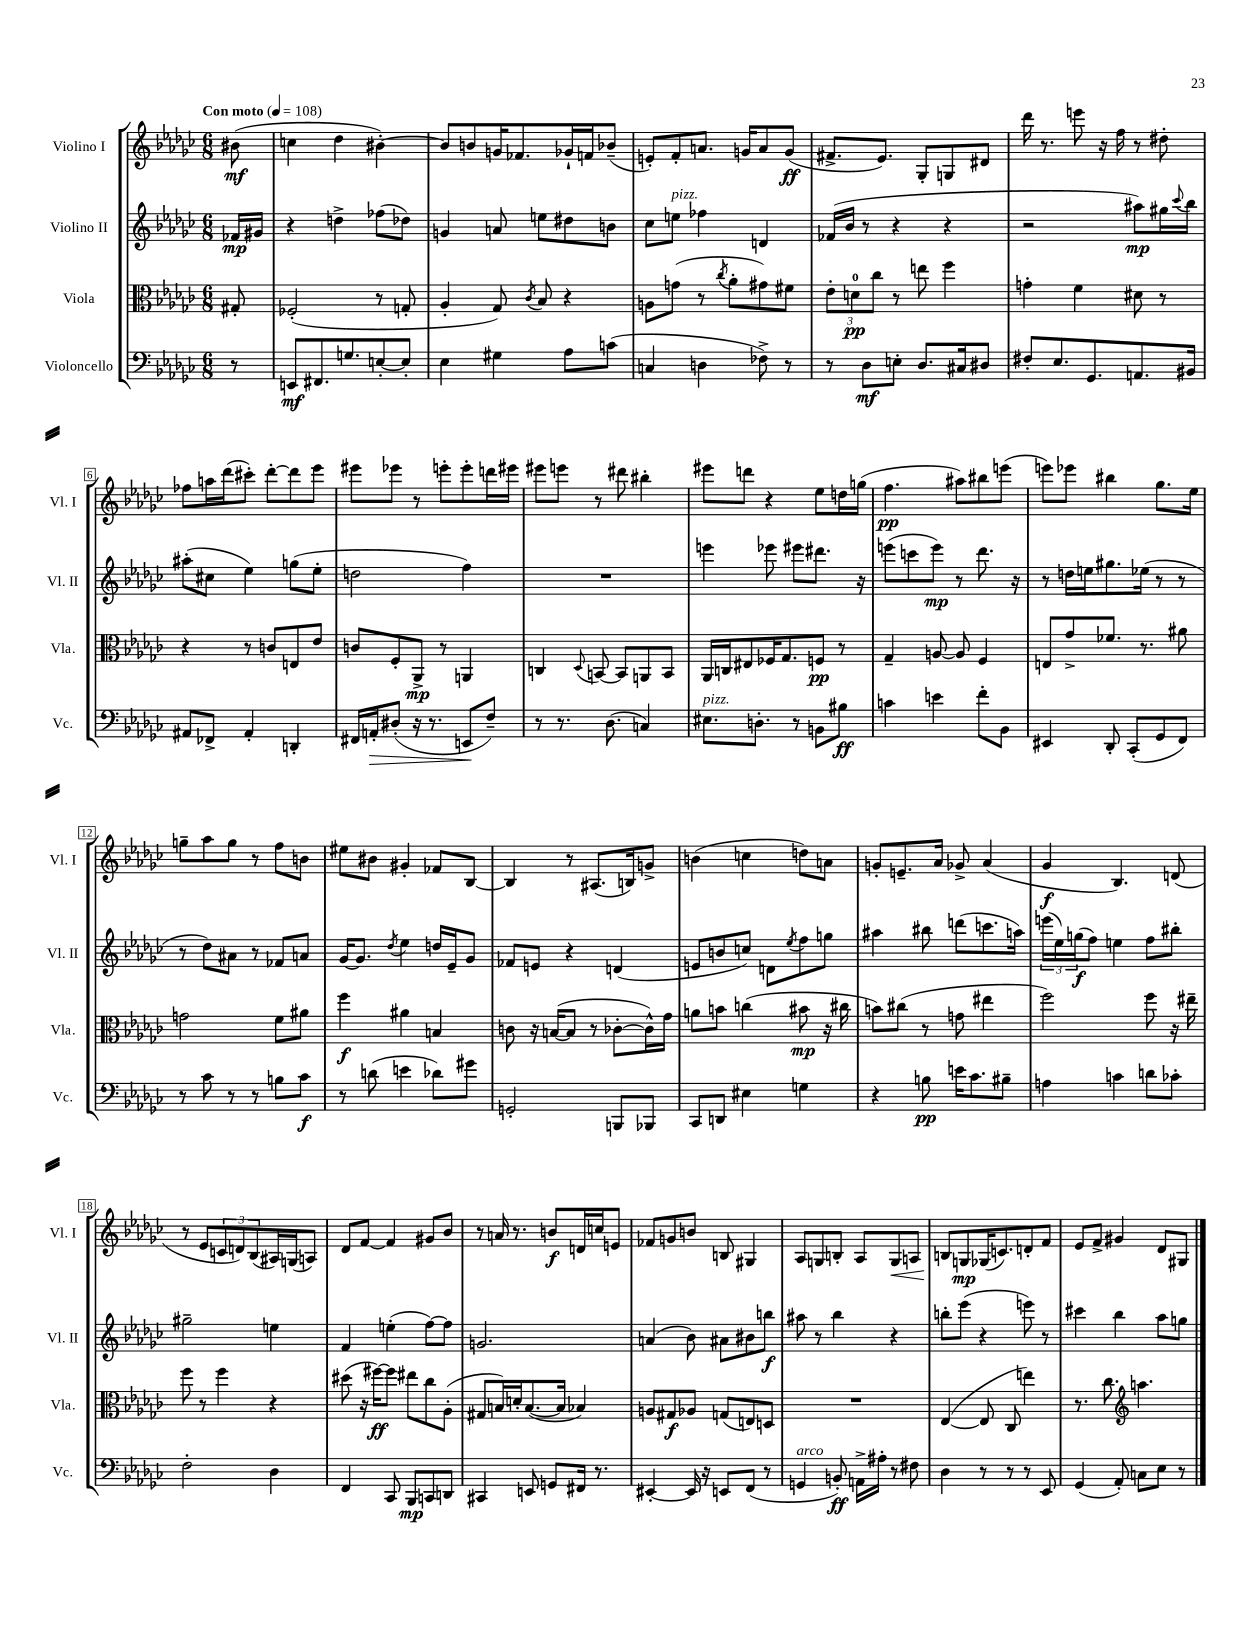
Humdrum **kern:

**kern	**kern	**kern	**kern
*staff4	*staff3	*staff2	*staff1
*clefF4	*clefC3	*clefG2	*clefG2
*k[b-e-a-d-g-c-]	*k[b-e-a-d-g-c-]	*k[b-e-a-d-g-c-]	*k[b-e-a-d-g-c-]
*M6/8	*M6/8	*M6/8	*M6/8
*MM108	*MM108	*MM108	*MM108
8r	8G#'	16f-	(8b#
.	.	16g#	.
=	=	=	=
8EE	(2F-'	4r	4cc
8.FF#	.	.	.
.	.	4dd^	4dd-
8.G	.	.	.
[8E'	8r	(8ff-	[4b#')
8E']	8G'	8dd-)	.
=	=	=	=
4E-	4A-'	4g	8b#]
.	.	.	8b
4G#	8G-)	8a	16g
.	.	.	8.f-
.	8qc-	.	.
.	8B-	8ee	.
8A-	4r	8dd#	16g-`
.	.	.	16f
(8c	.	8b	(8b-~
=	=	=	=
4C	8A	8cc-	8e')
.	(8g	8ee	8f'
4D	8r	4ff-	8.a
.	8qcc-	.	.
.	8a-'	.	.
.	.	.	16g
8F-^)	8g#)	4d	8a
8r	8f#	.	(8g
=	=	=	=
8r	12e-'	(16f-	8.f#^
.	.	16b-	.
.	12d	.	.
8D-	.	8r	.
.	12cc-	.	.
.	.	.	8.e-)
8E'	8r	4r	.
8.D-	8ee	.	8G-'
.	4ff	4r	8G
16C#	.	.	.
8D#	.	.	8d#
=	=	=	=
8F#'	4g'	2r	16ddd-
.	.	.	8.r
8.E-	.	.	.
.	4f	.	8eee
8.GG-	.	.	.
.	.	.	16r
.	.	.	16ff
8.AA	8d#	8aa#)	8r
.	8r	16gg#	8dd#'
.	.	8qqccc-	.
16BB#	.	16bb-	.
=	=	=	=
8AA#	4r	(8aa#'	8ff-
8FF-^	.	8cc#	16aa
.	.	.	(16ddd-
4AA#'	8r	4ee-)	8ccc#')
.	8c	.	[8ddd-'
4DD'	8E	(8gg	8ddd-]
.	8e-	8ee-'	8eee-
=	=	=	=
16FF#	8c	2dd	8eee#
16AA'	.	.	.
(8D#'	8F'	.	8eee-
16r	8AA-^	.	8r
8.r	.	.	.
.	8r	.	8eee'
8EE	4AA	4ff)	8eee'
8F~)	.	.	16ddd
.	.	.	16eee#
=	=	=	=
8r	4C	2.r	8eee#
8.r	.	.	8eee
.	8qqD-	.	.
.	[8BB	.	8r
(8.D-	.	.	.
.	8BB]	.	8ddd#
4C)	8AA	.	4bb#'
.	8BB	.	.
=	=	=	=
8.E#	16AA-	4eee	8eee#
.	16C	.	.
.	8E#	.	8ddd
8.D'	.	.	.
.	16F-	8eee-	4r
.	8.G-	.	.
8r	.	8eee#	.
8BB	8F	8.ddd#	8ee-
8B#	8r	.	16dd
.	.	16r	(16gg
=	=	=	=
4c	4G-~	(8eee	4.ff
.	.	8ccc	.
4e	[8A	8eee)	.
.	8A]	8r	8aa#)
8f'	4F	8.ddd-	8bb#
8BB-	.	.	(8eee
.	.	16r	.
=	=	=	=
4EE#	8E	8r	8eee)
.	8g-^	16dd	8eee-
.	.	16ee	.
8DD-'	8.f-	8.gg#	4bb#
(8CC-'	.	.	.
.	8.r	(16ee-	.
8GG-	.	8r	8.gg-
8FF)	8a#	8r	.
.	.	.	16ee-
=	=	=	=
8r	2g	8r	8gg~
8c-	.	8dd-)	8aa-
8r	.	8a#	8gg
8r	.	8r	8r
8B	8f	8f-	8ff
8c-	8a#	8a	8b
=	=	=	=
8r	4ff	[16g-	8ee#
.	.	8.g-]	.
(8d	.	.	8b#
.	.	8qdd-	.
4e	4a#	4ee-	4g#'
8d-)	4B	16dd	8f-
.	.	16e-~	.
8g#	.	8g-	[8B-
=	=	=	=
2GG'	8c	8f-	4B-]
.	16r	8e	.
.	([16B	.	.
.	8B]	4r	8r
.	8r	.	(8.A#
8BBB	[8c-'	(4d	.
.	.	.	16B)
8BBB-	16c-^^])	.	8g^
.	16g-	.	.
=	=	=	=
8CC-	8a	8e	(4b
8DD	8b	8b	.
4E#	(4cc	8cc)	4cc
.	.	8d	.
.	.	8qee-	.
4G	8b#	8ff	8dd)
.	16r	8gg	8a
.	16cc#	.	.
=	=	=	=
4r	8b)	4aa#	8g'
.	(8cc#	.	8.e~
8B	8r	8bb#	.
.	.	.	16a-
16e	8g	(8ddd	8g-^
8.c-	.	.	.
.	4ee#	8.ccc	(4a-
8B#~	.	.	.
.	.	16aa)	.
=	=	=	=
4A	2ff)	(24eee	4g-
.	.	24ee-)	.
.	.	(24gg	.
.	.	8ff)	.
4c	.	4ee	4.B-)
8d	8ff	8ff	.
8c-'	16r	8bb#'	(8d
.	16ee#~	.	.
=	=	=	=
2F'	8ff	2gg#~	8r
.	8r	.	8e-
.	4ff	.	12c
.	.	.	12d)
.	.	.	(12B-
4D-	4r	4ee	16A#)
.	.	.	(16G
.	.	.	8A)
=	=	=	=
4FF	(8dd#	4f	8d-
.	16r	.	[8f
.	[16ff#)	.	.
8CC-	8ff#]	(4ee'	4f]
8BBB-	8ee#	.	.
8CC	8cc-	[8ff)	8g#
8DD	(8A-'	8ff]	8b-
=	=	=	=
4CC#	8G#	2.g	8r
.	16B)	.	16a
.	16d'	.	8.r
8EE	([8.B	.	.
8GG	.	.	8b
.	16B]	.	.
16FF#	4B-)	.	16d
8.r	.	.	16cc
.	.	.	8e
=	=	=	=
[4EE#'	8A	(4a	8f-
.	8G#	.	8g
16EE#]	8A-	8b-)	8b
16r	.	.	.
8EE	(8G	8a#	8B
(8FF	8E)	8b#	4G#
8r	8D	8bb	.
=	=	=	=
4GG	2.r	8aa#	8A-
.	.	8r	8G
8BB')	.	4bb-	8B'
16AA^	.	.	8A-
16A#'	.	.	.
8r	.	4r	8G
8F#	.	.	8A
=	=	=	=
4D-	([4E-	8bb'	8B
.	.	(8eee-	8G
8r	8E-]	4r	(16G-
.	.	.	8.c)
8r	8C-	.	.
8r	4ee)	8eee)	8d'
8EE-	.	8r	8f
=	=	=	=
(4GG-	8.r	4ccc#	8e-
.	.	.	8f^
.	8.cc-	.	.
8AA-')	.	4bb-	4g#
*	*clefG2	*	*
8C	4.aa	.	.
8E-	.	8aa-	8d-
8r	.	8gg	8G#
==	==	==	==
*-	*-	*-	*-
